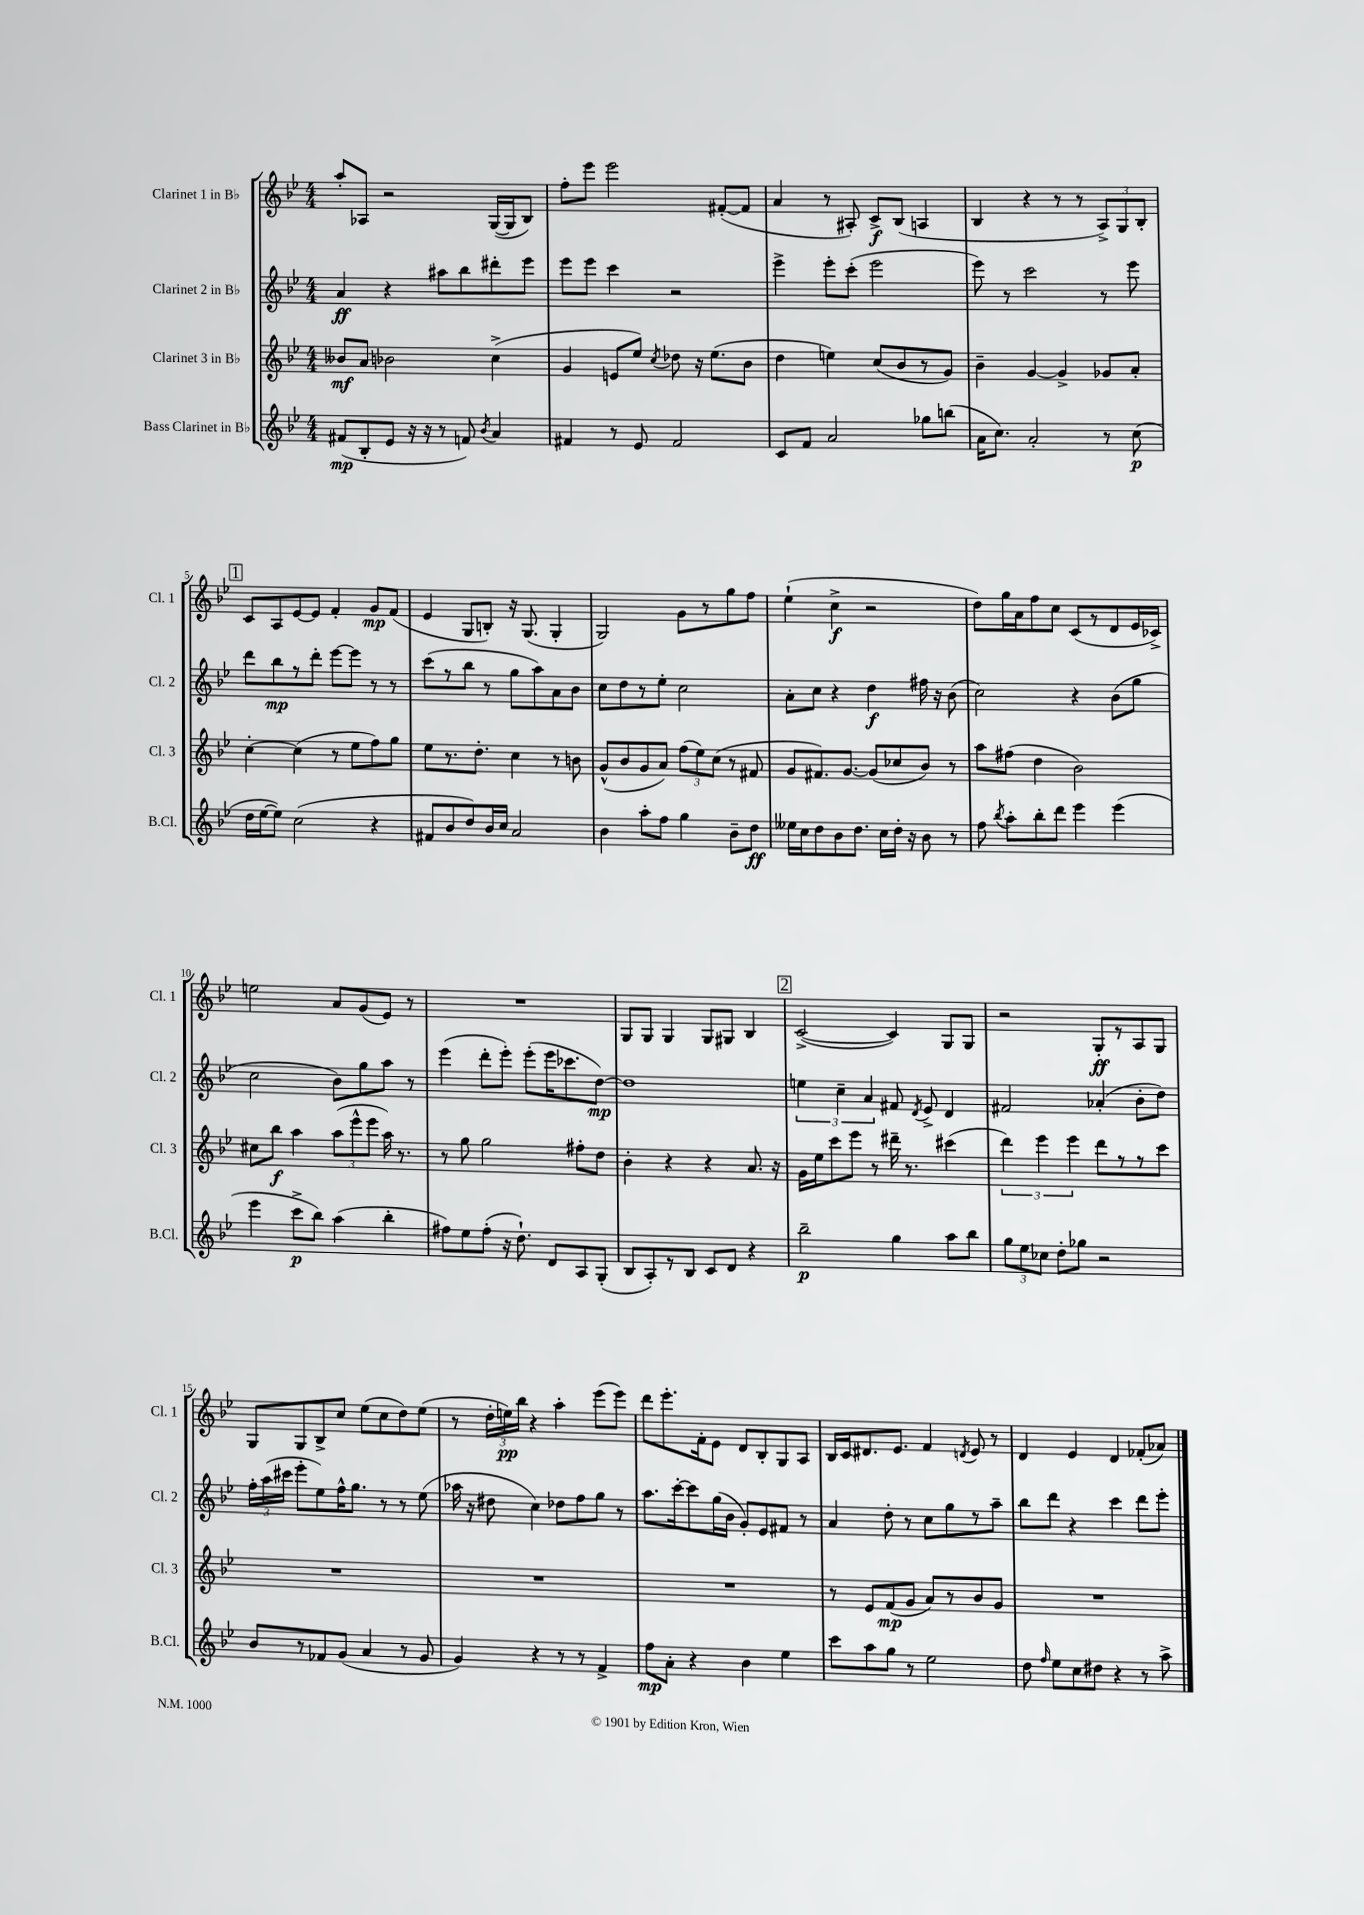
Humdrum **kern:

**kern	**dynam	**kern	**dynam	**kern	**dynam	**kern	**dynam
*part4	*part4	*part3	*part3	*part2	*part2	*part1	*part1
*staff4	*staff4	*staff3	*staff3	*staff2	*staff2	*staff1	*staff1
*I"Bass Clarinet in B♭	*	*I"Clarinet 3 in B♭	*	*I"Clarinet 2 in B♭	*	*I"Clarinet 1 in B♭	*
*I'B.Cl.	*	*I'Cl. 3	*	*I'Cl. 2	*	*I'Cl. 1	*
*clefG2	*	*clefG2	*	*clefG2	*	*clefG2	*
*k[b-e-]	*	*k[b-e-]	*	*k[b-e-]	*	*k[b-e-]	*
*M4/4	*	*M4/4	*	*M4/4	*	*M4/4	*
=1	=1	=1	=1	=1	=1	=1	=1
(8f#X/L	mp	8b--X/L	mf	4a/	ff	8aa'/L	.
8B-'/	.	8a/J	.	.	.	8A-X/J	.
8e-/J	.	2b-X\	.	4r	.	2r	.
16r	.	.	.	.	.	.	.
16r	.	.	.	.	.	.	.
8r	.	.	.	8aa#X\L	.	.	.
8fn/)	.	.	.	8bb-\	.	.	.
8qb-/	.	.	.	.	.	.	.
4a/	.	(4cc^\	.	8ddd#X'\	.	([16G/LL	.
.	.	.	.	.	.	16G/J]	.
.	.	.	.	8eee-\J	.	8B-/J)	.
=2	=2	=2	=2	=2	=2	=2	=2
4f#X/	.	4g/	.	8eee-\L	.	8ff'\L	.
.	.	.	.	8eee-\J	.	8eee-\J	.
8r	.	8en/L	.	4ccc\	.	2eee-\	.
8e-/	.	8ee-/J)	.	.	.	.	.
.	.	8qcc/	.	.	.	.	.
2f#/	.	8dd-X\	.	2r	.	.	.
.	.	16r	.	.	.	.	.
.	.	(8.ee-\L	.	.	.	.	.
.	.	.	.	.	.	([8f#X'/L	.
.	.	8b-\J	.	.	.	8f#/J]	.
=3	=3	=3	=3	=3	=3	=3	=3
8c/L	.	4dd\	.	4eee-^\	.	4a/	.
8f/J	.	.	.	.	.	.	.
2a/	.	4een\)	.	8eee-'\L	.	8r	.
.	.	.	.	(8ccc'\J	.	8A#X'/)	.
.	.	(8cc/L	.	2eee-\	.	8c^/L	f
.	.	8b-/	.	.	.	(8B-/J	.
8gg-X\L	.	8r	.	.	.	4An/	.
(8bbn\J	.	8g/J)	.	.	.	.	.
=4	=4	=4	=4	=4	=4	=4	=4
16a\KL	.	4b-~\	.	8eee-\)	.	4B-/	.
8.cc\J)	.	.	.	.	.	.	.
.	.	.	.	8r	.	.	.
2a'/	.	[4g/	.	2ccc\	.	4r	.
.	.	4g^/]	.	.	.	8r	.
.	.	.	.	.	.	8r	.
8r	.	8g-X/L	.	8r	.	12A^/L)	.
.	.	.	.	.	.	12G/	.
(8cc\	p	8a'/J	.	8eee-\	.	.	.
.	.	.	.	.	.	12B-'/J	.
!!LO:LB:g=z
!!LO:REH:place=s1:t=1
=5	=5	=5	=5	=5	=5	=5	=5
16dd\LL	.	[4cc'\	.	8ddd\L	.	8c/L	.
[16ee-\J	.	.	.	.	.	.	.
8ee-\J])	.	.	.	8bb-\	mp	8A/	.
(2cc\	.	(4cc\]	.	8r	.	[8e-/	.
.	.	.	.	8ddd'\J	.	8e-/J]	.
.	.	8r	.	[8eee-\L	.	4f'/	.
.	.	8ee-\L	.	8eee-\J]	.	.	.
4r	.	8ff\)	.	8r	.	8g/L	mp
.	.	8gg\J	.	8r	.	(8f/J	.
=6	=6	=6	=6	=6	=6	=6	=6
8f#X/L	.	8ee-\L	.	(8ccc\L	.	4e-/	.
8b-/	.	8.r	.	8r	.	.	.
8dd/)	.	.	.	8bb-\J	.	8G/L	.
.	.	8.dd'\J	.	.	.	.	.
16b-/L	.	.	.	8r	.	8Bn'/J)	.
16cc/JJ	.	.	.	.	.	.	.
2a/	.	4cc\	.	8gg\L	.	16r	.
.	.	.	.	.	.	(8.G/	.
.	.	.	.	8aa\)	.	.	.
.	.	8r	.	8a\	.	4G'/	.
.	.	8bn\	.	8b-\J	.	.	.
=7	=7	=7	=7	=7	=7	=7	=7
4b-\	.	(8g^^/L	.	8cc\L	.	2G/)	.
.	.	8b-/	.	8dd\	.	.	.
8aa'\L	.	8g/	.	8r	.	.	.
8ff\J	.	8a/J)	.	8ee-'\J	.	.	.
4gg\	.	(12ff\L	.	2cc\	.	8g\L	.
.	.	12ee-\)	.	.	.	.	.
.	.	.	.	.	.	8r	.
.	.	(12cc\J	.	.	.	.	.
8b-~\L	.	8r	.	.	.	8gg\	.
8dd\J	ff	8f#X/	.	.	.	8ff\J	.
=8	=8	=8	=8	=8	=8	=8	=8
16ee--X\LL	.	8g/L	.	8a'\L	.	(4ee-`\	.
16cc\J	.	.	.	.	.	.	.
8dd\	.	8.f#X/)	.	8cc\J	.	.	.
8b-\	.	.	.	4r	.	4cc^\	f
.	.	[8.g/J	.	.	.	.	.
8.dd\J	.	.	.	.	.	.	.
.	.	(8g/L]	.	4dd\	f	2r	.
16cc\LL	.	.	.	.	.	.	.
16dd'\JJ	.	8cc-X/	.	.	.	.	.
16r	.	.	.	.	.	.	.
8b-\	.	8b-/J)	.	16ff#X\	.	.	.
.	.	.	.	16r	.	.	.
8r	.	8r	.	(8b-\	.	.	.
=9	=9	=9	=9	=9	=9	=9	=9
8ff\	.	8aa\L	.	2cc\)	.	8dd\L)	.
8qbb-/	.	.	.	.	.	.	.
8aa'\L	.	(8ff#X\J	.	.	.	16gg\L	.
.	.	.	.	.	.	16a\J	.
8bb-'\	.	4dd\	.	.	.	8ff\	.
8ddd\J	.	.	.	.	.	8cc\J	.
4eee-\	.	2b-\)	.	4r	.	(8c/L	.
.	.	.	.	.	.	8r	.
(4eee-\	.	.	.	(8b-\L	.	8d/	.
.	.	.	.	8gg\J	.	16e-/L	.
.	.	.	.	.	.	16c-X^/JJ)	.
!!LO:LB:g=z
=10	=10	=10	=10	=10	=10	=10	=10
4eee-\	.	8cc#X\L	.	2cc\	.	2een\	.
.	.	8bb-\J	f	.	.	.	.
8ccc^\L	p	4aa\	.	.	.	.	.
8bb-\J)	.	.	.	.	.	.	.
(4aa\	.	(12aa\L	.	8b-\L)	.	8a/L	.
.	.	12eee-^^\	.	.	.	.	.
.	.	.	.	8gg\	.	(8g/	.
.	.	12eee-\J	.	.	.	.	.
4bb-'\	.	16aa\)	.	8aa\J	.	8e-/J)	.
.	.	8.r	.	.	.	.	.
.	.	.	.	8r	.	8r	.
=11	=11	=11	=11	=11	=11	=11	=11
8ff#X\L)	.	8r	.	(4eee-\	.	1r	.
8ee-\	.	8gg\	.	.	.	.	.
(8ff#'\J	.	2gg\	.	8ddd'\L	.	.	.
16r	.	.	.	8eee-'\J)	.	.	.
8.dd`\)	.	.	.	.	.	.	.
.	.	.	.	(8eee-'\L	.	.	.
8d/L	.	.	.	16eee-\K	.	.	.
.	.	.	.	8.ccc-X\	.	.	.
8A/	.	8ff#X'\L	.	.	.	.	.
(8G'/J	.	8dd\J	.	[8dd\J)	mp	.	.
=12	=12	=12	=12	=12	=12	=12	=12
8B-/L	.	4b-'\	.	1dd]	.	8G/L	.
8A'/)	.	.	.	.	.	8G/J	.
8r	.	4r	.	.	.	4G/	.
8B-/J	.	.	.	.	.	.	.
8c/L	.	4r	.	.	.	8G/L	.
8d/J	.	.	.	.	.	8G#X/J	.
4r	.	8.a/	.	.	.	4B-/	.
.	.	16r	.	.	.	.	.
!!LO:REH:place=s1:t=2
=13	=13	=13	=13	=13	=13	=13	=13
2bb-~\	p	16g\LL	.	6een\	.	([2c^/	.
.	.	16ee-\J	.	.	.	.	.
.	.	8ccc\	.	.	.	.	.
.	.	.	.	6cc~\	.	.	.
.	.	8eee-\J	.	.	.	.	.
.	.	.	.	6a/	.	.	.
.	.	8r	.	.	.	.	.
4gg\	.	16ddd#X~\	.	8f#X/	.	4c/])	.
.	.	8.r	.	.	.	.	.
.	.	.	.	8qd/	.	.	.
.	.	.	.	8e-^/	.	.	.
8aa\L	.	(4ccc#X\	.	4d/	.	8G/L	.
8bb-\J	.	.	.	.	.	8G/J	.
=14	=14	=14	=14	=14	=14	=14	=14
12gg\L	.	6ddd\)	.	2f#X/	.	2r	.
12ee-\	.	.	.	.	.	.	.
12cc-X\J	.	6eee-\	.	.	.	.	.
8dd'\L	.	.	.	.	.	.	.
.	.	6eee-\	.	.	.	.	.
8gg-X\J	.	.	.	.	.	.	.
2r	.	8ddd\L	.	(4a-X'/	.	8G'/L	ff
.	.	8r	.	.	.	8r	.
.	.	8r	.	8b-'\L	.	8A/	.
.	.	8ccc\J	.	8dd\J)	.	8G/J	.
!!LO:LB:g=z
=15	=15	=15	=15	=15	=15	=15	=15
8b-/L	.	1r	.	24ff'\LL	.	8G/L	.
.	.	.	.	(24aa\	.	.	.
.	.	.	.	24ccc#X\JJ	.	.	.
8r	.	.	.	8eee-'\L	.	8G/	.
8f-X/	.	.	.	8ee-\)	.	8B-^/	.
(8g/J	.	.	.	16ff^^\K	.	8cc/J	.
.	.	.	.	8.gg\J	.	.	.
4a/	.	.	.	.	.	(8ee-\L	.
.	.	.	.	8r	.	8cc\	.
8r	.	.	.	8r	.	8dd\)	.
8g/	.	.	.	(8ee-\	.	(8ee-\J	.
=16	=16	=16	=16	=16	=16	=16	=16
4g/)	.	1r	.	16aa-X\	.	8r	.
.	.	.	.	16r	.	.	.
.	.	.	.	8dd#X\	.	24dd'\LL	.
.	.	.	.	.	.	24een\)	pp
.	.	.	.	.	.	24bb-\JJ	.
4r	.	.	.	4cc\)	.	4r	.
8r	.	.	.	8dd-X\L	.	4aa'\	.
8r	.	.	.	8ff\	.	.	.
4f^/	.	.	.	8gg\J	.	(8eee-\L	.
.	.	.	.	8r	.	8eee-\J)	.
=17	=17	=17	=17	=17	=17	=17	=17
8ff\L	mp	1r	.	8.aa\L	.	8ddd\L	.
8a'\J	.	.	.	.	.	8.eee-'\	.
.	.	.	.	[16ccc'\k	.	.	.
4r	.	.	.	8ccc\]	.	.	.
.	.	.	.	.	.	16f'\k	.
.	.	.	.	(16gg\L	.	8e-\J	.
.	.	.	.	16b-\JJ	.	.	.
4b-\	.	.	.	8g'/L)	.	8d/L	.
.	.	.	.	8e-/	.	8B-'/	.
4ee-\	.	.	.	8f#X/J	.	8G/	.
.	.	.	.	8r	.	8A/J	.
=18	=18	=18	=18	=18	=18	=18	=18
8ccc\L	.	8r	.	4a/	.	16B-/LL	.
.	.	.	.	.	.	16c/J	.
8aa\	.	8e-/L	.	.	.	8.d#X/	.
8gg\J	.	(8f/	mp	8dd'\	.	.	.
.	.	.	.	.	.	8.e-/J	.
8r	.	8g/J	.	8r	.	.	.
2ee-\	.	8a/L)	.	8cc\L	.	4f/	.
.	.	8r	.	8gg\	.	.	.
.	.	.	.	.	.	8qdn/	.
.	.	8b-/	.	8r	.	8e-/	.
.	.	8g/J	.	8aa~\J	.	8r	.
=19	=19	=19	=19	=19	=19	=19	=19
8dd\	.	1r	.	8bb-\L	.	4d/	.
16qqff/	.	.	.	.	.	.	.
8ee-\L	.	.	.	8ddd\J	.	.	.
8cc\	.	.	.	4r	.	4e-/	.
8dd#X\J	.	.	.	.	.	.	.
4r	.	.	.	4ccc\	.	4d/	.
8r	.	.	.	8ddd\L	.	(8f-X'/L	.
8aa^\	.	.	.	8eee-'\J	.	8a-X/J)	.
==	==	==	==	==	==	==	==
*-	*-	*-	*-	*-	*-	*-	*-
